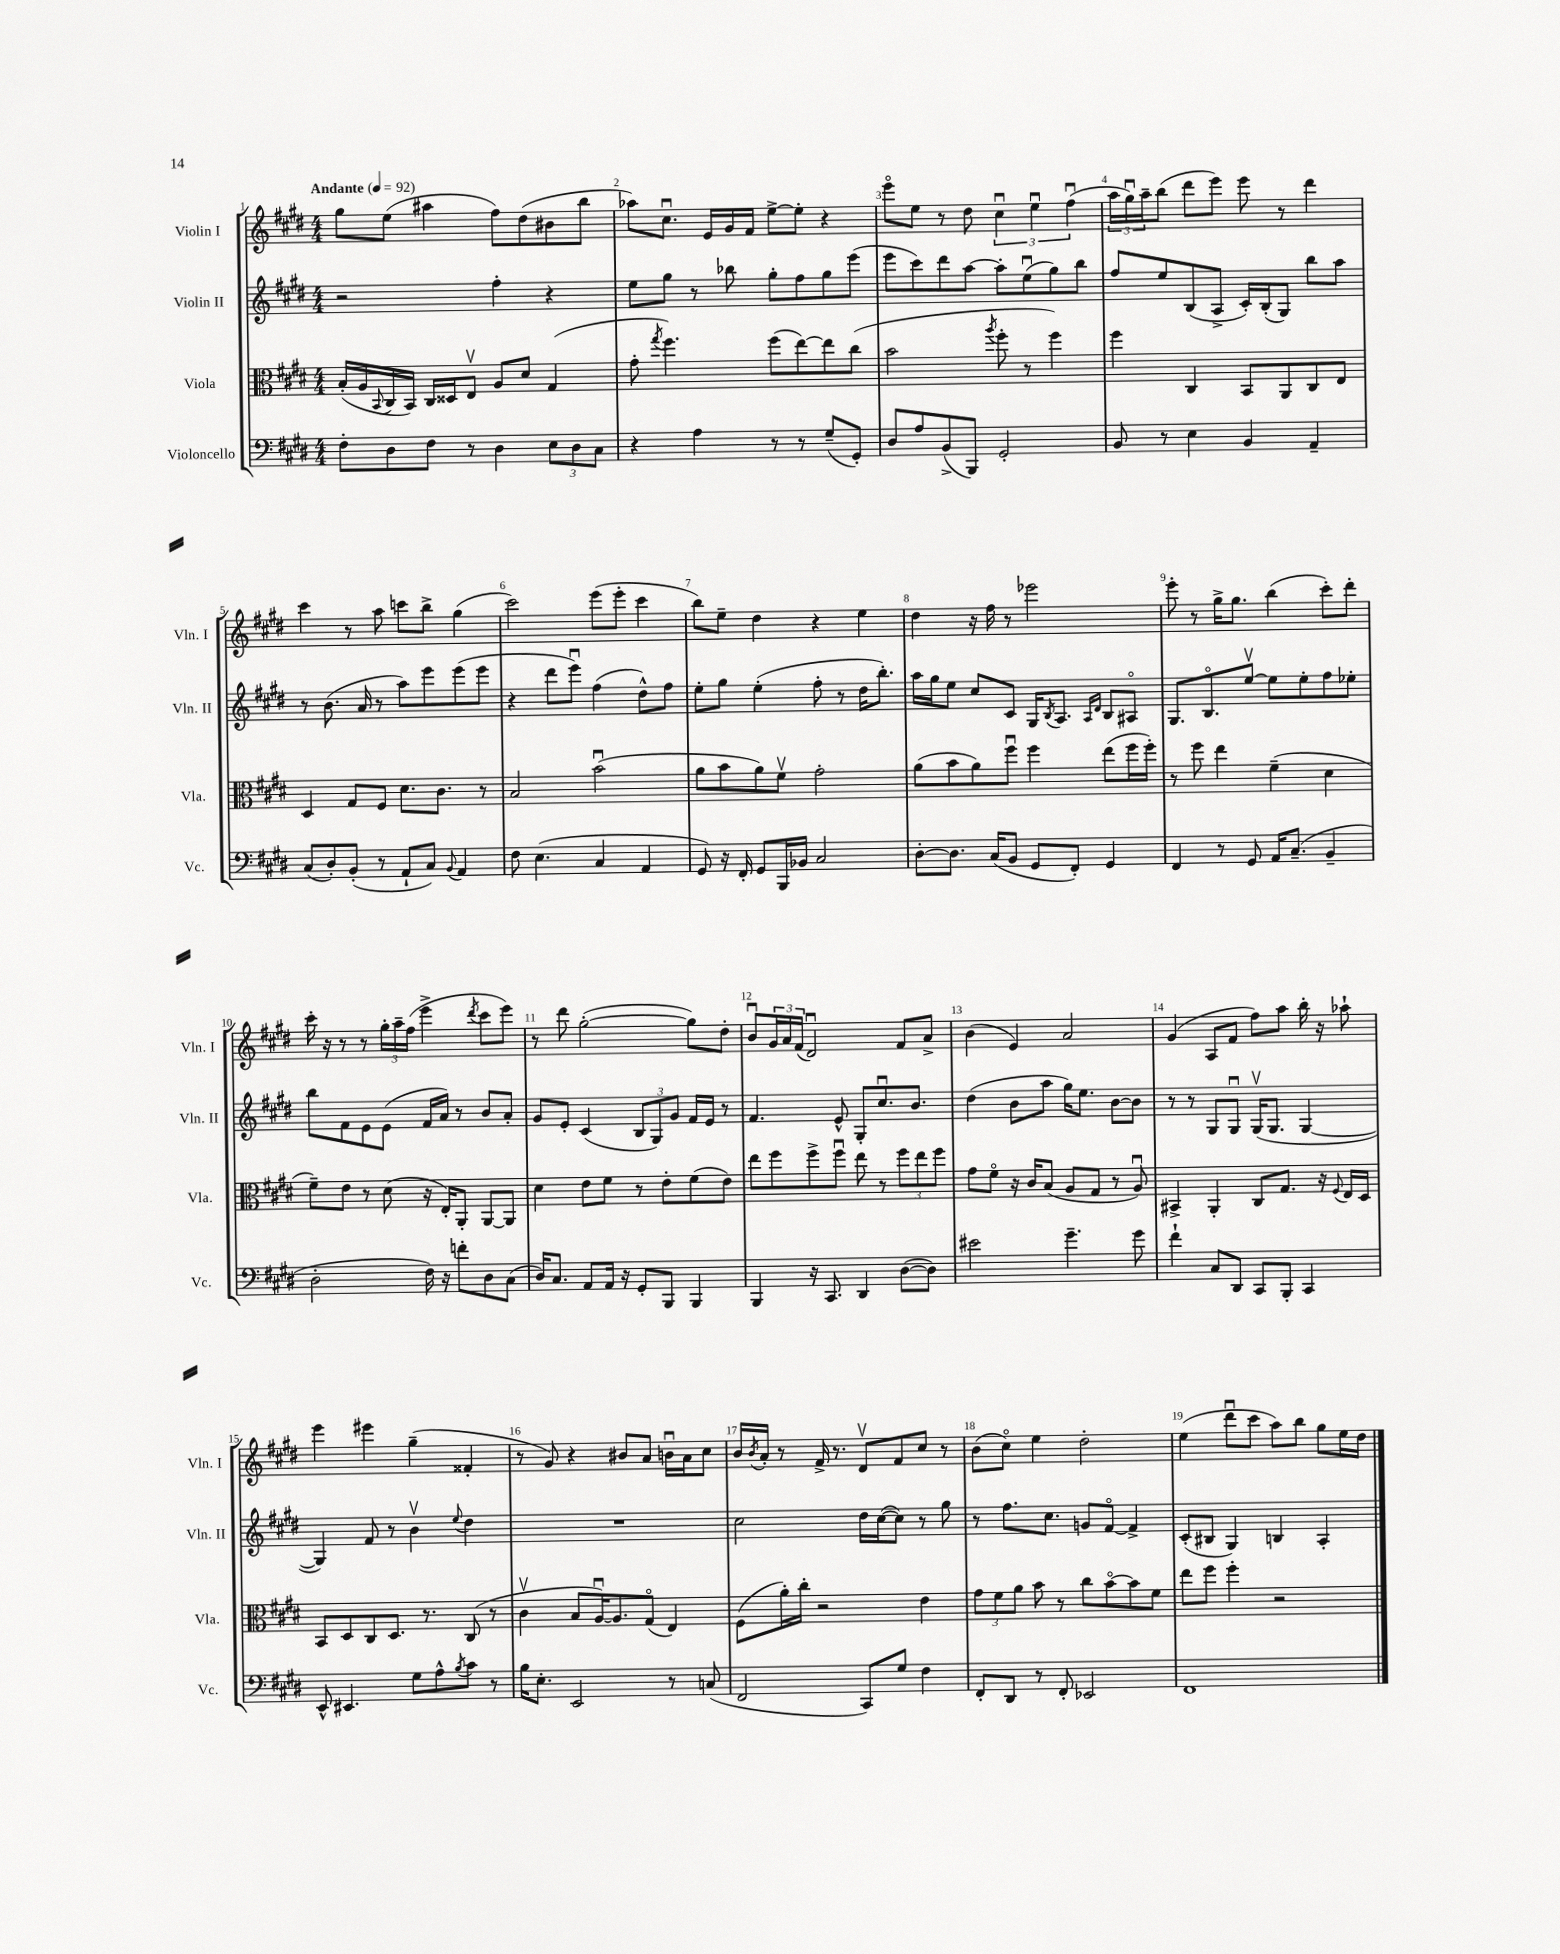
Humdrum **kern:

**kern	**kern	**kern	**kern
*staff4	*staff3	*staff2	*staff1
*clefF4	*clefC3	*clefG2	*clefG2
*k[f#c#g#d#]	*k[f#c#g#d#]	*k[f#c#g#d#]	*k[f#c#g#d#]
*M4/4	*M4/4	*M4/4	*M4/4
*MM92	*MM92	*MM92	*MM92
8F#'	(16B'	2r	8gg#
.	16A	.	.
.	8qqBB	.	.
8D#	16C#	.	(8ee
.	16BB)	.	.
8F#	16C#	.	4aa#
.	16D##	.	.
8r	8Ev	.	.
4D#	8A	4ff#'	8ff#)
.	8d#	.	(8dd#
12E	(4G#	4r	8b#
12D#	.	.	.
.	.	.	8bb
12C#	.	.	.
=	=	=	=
4r	8g#'	8ee	8aa-)
.	8qgg#	.	.
.	4.ff#)	8gg#	8.cc#u
4A	.	8r	.
.	.	.	16e
.	.	8bb-	16g#
.	.	.	16f#
8r	(8ff#	8gg#'	[8ee^
8r	[8ee)	8ff#	8ee']
(8G#~	8ee]	8gg#	4r
8GG#')	(8cc#	(8eee	.
=	=	=	=
8D#	2b	8eee	8eeeo
8A	.	8ccc#)	8ee
(8BB^	.	8ddd#	8r
8BBB)	.	[8aa	8dd#
.	8qaa	.	.
2GG#'	8ff#'	8aa']	6cc#u
.	8r	(8eeu	.
.	.	.	6eeu
.	4ff#)	8gg#)	.
.	.	.	(6ff#u
.	.	8bb	.
=	=	=	=
8BB	4ff#	8ff#	24aa
.	.	.	24gg#u)
.	.	.	24aa~
8r	.	8ee	(8bb
4E	4C#	(8B	8ddd#
.	.	8A^	8eee)
4BB	8BB	16c#')	8eee
.	.	(16B'	.
.	8AA	8G#)	8r
4AA~	8C#	8bb	4ddd#
.	8E	8aa	.
=	=	=	=
(8C#	4D#	8r	4ccc#
8D#')	.	(8.b	.
(8BB'	8G#	.	8r
.	.	16a	.
8r	8F#	8r	8aa
8AA`	8.d#	8aa)	8ccc
8C#)	.	8eee	8bb^
.	8.c#	.	.
8qqBB	.	.	.
4AA	.	(8eee	(4gg#
.	8r	8eee	.
=	=	=	=
8F#	2B	4r	2ccc#)
(4.E	.	.	.
.	.	8ddd#	.
.	.	8eeeu)	.
4C#	(2bu	(4ff#	(8eee
.	.	.	8eee'
4AA	.	8dd#^^)	4ccc#
.	.	8ff#	.
=	=	=	=
8GG#)	8a	8ee'	8bb)
16r	8b	8gg#	8ee~
16FF#'	.	.	.
8GG#	8a)	(4ee'	4dd#
16BBB	8f#v	.	.
16BB-	.	.	.
2C#	2g#'	8ff#'	4r
.	.	8r	.
.	.	16dd#	4ee
.	.	8.bb')	.
=	=	=	=
[8D#'	(8a	16aa	4dd#
.	.	16gg#	.
8.D#]	8b	8ee	.
.	8a)	8cc#	16r
(16C#	.	.	16ff#
8BB	8ff#u	8c#	8r
8GG#	4ff#	16G#	2eee-
.	.	8qB	.
.	.	8.A	.
8FF#')	.	.	.
.	.	16qqA	.
.	.	16qqd#	.
4GG#	(8ee	8B	.
.	16ff#	8A#o	.
.	16ff#')	.	.
=	=	=	=
4FF#	8r	8.G#	8eee'
.	8ff#	.	8r
.	.	8.Bo	.
8r	4ee	.	16gg#^
.	.	.	8.gg#
8GG#	.	[8eev	.
16AA	(4f#~	8ee]	(4bb
(8.C#~	.	.	.
.	.	8ee'	.
4BB~	4d#	8ff#	8ccc#')
.	.	8ee-'	8ddd#'
=	=	=	=
2D#'	8f#~)	8bb	16ccc#'
.	.	.	16r
.	8e	8f#	8r
.	8r	8e	8r
.	(8d#	(8e	24gg#'
.	.	.	24aa~
.	.	.	(24ff#
16F#)	16r	16f#	4eee^
16r	16E')	16a)	.
8f'	8AA'	8r	.
.	.	.	8qddd#
8D#	[8AA	8b	8ccc#
(8C#	8AA]	8a'	8eee)
=	=	=	=
16D#)	4d#	8g#	8r
8.C#	.	.	.
.	.	8e'	8ddd#
8AA	8e	(4c#	([2gg#'
16AA	8f#	.	.
16r	.	.	.
8GG#'	8r	12B	.
.	.	12G#)	.
8BBB	8e'	.	.
.	.	12g#	.
4BBB	(8f#	16f#	8gg#])
.	.	16e	.
.	8e)	8r	8dd#'
=	=	=	=
4BBB	8ee	4.f#	8bu
.	8ff#	.	24g#
.	.	.	24a
.	.	.	(24f#
16r	8ff#^	.	2d#u)
8.CC#	.	.	.
.	8ff#u	8e^^	.
4DD#	8ee	8G#'	.
.	8r	8.cc#u	.
([8D#	12ff#	.	8f#
.	.	8.b	.
.	12ee	.	.
8D#])	.	.	8a^
.	12ff#	.	.
=	=	=	=
2e#	8g#	(4dd#	(4b
.	8f#o	.	.
.	16r	8b	4e)
.	16c#	.	.
.	(8B	8aa	.
4.g#~	8A	16gg#)	2a
.	.	8.ee	.
.	8G#	.	.
.	8r	[8b	.
8g#	8Au)	8b]	.
=	=	=	=
4f#`	4BB#^	8r	(4g#
.	.	8r	.
8C#	4AA'	8G#	8A
8DD#	.	8G#u	8f#
8CC#	8C#	(16G#v	8ff#)
.	.	8.G#	.
8BBB'	8.G#	.	8aa
4CC#	.	[4G#	16bb'
.	16r	.	16r
.	8qqF#	.	.
.	16E	.	8aa-`
.	16D#	.	.
=	=	=	=
8EE^^	8BB	4G#])	4eee
4.EE#	8D#	.	.
.	8C#	8f#	4eee#
.	8.D#	8r	.
8G#	.	4bv	(4gg#~
.	8.r	.	.
8A^^	.	.	.
8qB	.	8qqee	.
8c#	(8C#	4dd#	4f##'
8r	8r	.	.
=	=	=	=
16B	4c#v	1r	8r
8.E'	.	.	.
.	.	.	8g#)
2EE	8B	.	4r
.	[16Au)	.	.
.	8.A]	.	.
.	.	.	8b#
.	(8G#o	.	8a
8r	4E)	.	16bu
.	.	.	16a
(8C	.	.	8cc#
=	=	=	=
2FF#	(8F#	2cc#	16b
.	.	.	8qb
.	.	.	16a'
.	16a')	.	8r
.	16cc#'	.	.
.	2r	.	16f#^
.	.	.	8.r
8CC#)	.	16dd#	8d#v
.	.	([16cc#	.
8G#	.	8cc#])	8f#
4F#	4e	8r	8cc#
.	.	8gg#	8r
=	=	=	=
8FF#'	12g#	8r	(8b
.	12f#	.	.
8DD#	.	8.ff#	8cc#o)
.	12a	.	.
8r	8b	.	4ee
.	.	8.cc#	.
8FF#'	8r	.	.
2EE-	8cc#	8g	2dd#'
.	[8bo	[8f#o	.
.	8b]	4f#^]	.
.	8f#	.	.
=	=	=	=
1FF#	8ee	(8c#'	(4ee
.	8ff#	8B#	.
.	4ff#'	4G#)	8ddd#u
.	.	.	8ccc#
.	2r	4B	8aa)
.	.	.	8bb
.	.	4A'	8gg#
.	.	.	16ee
.	.	.	16dd#
==	==	==	==
*-	*-	*-	*-
